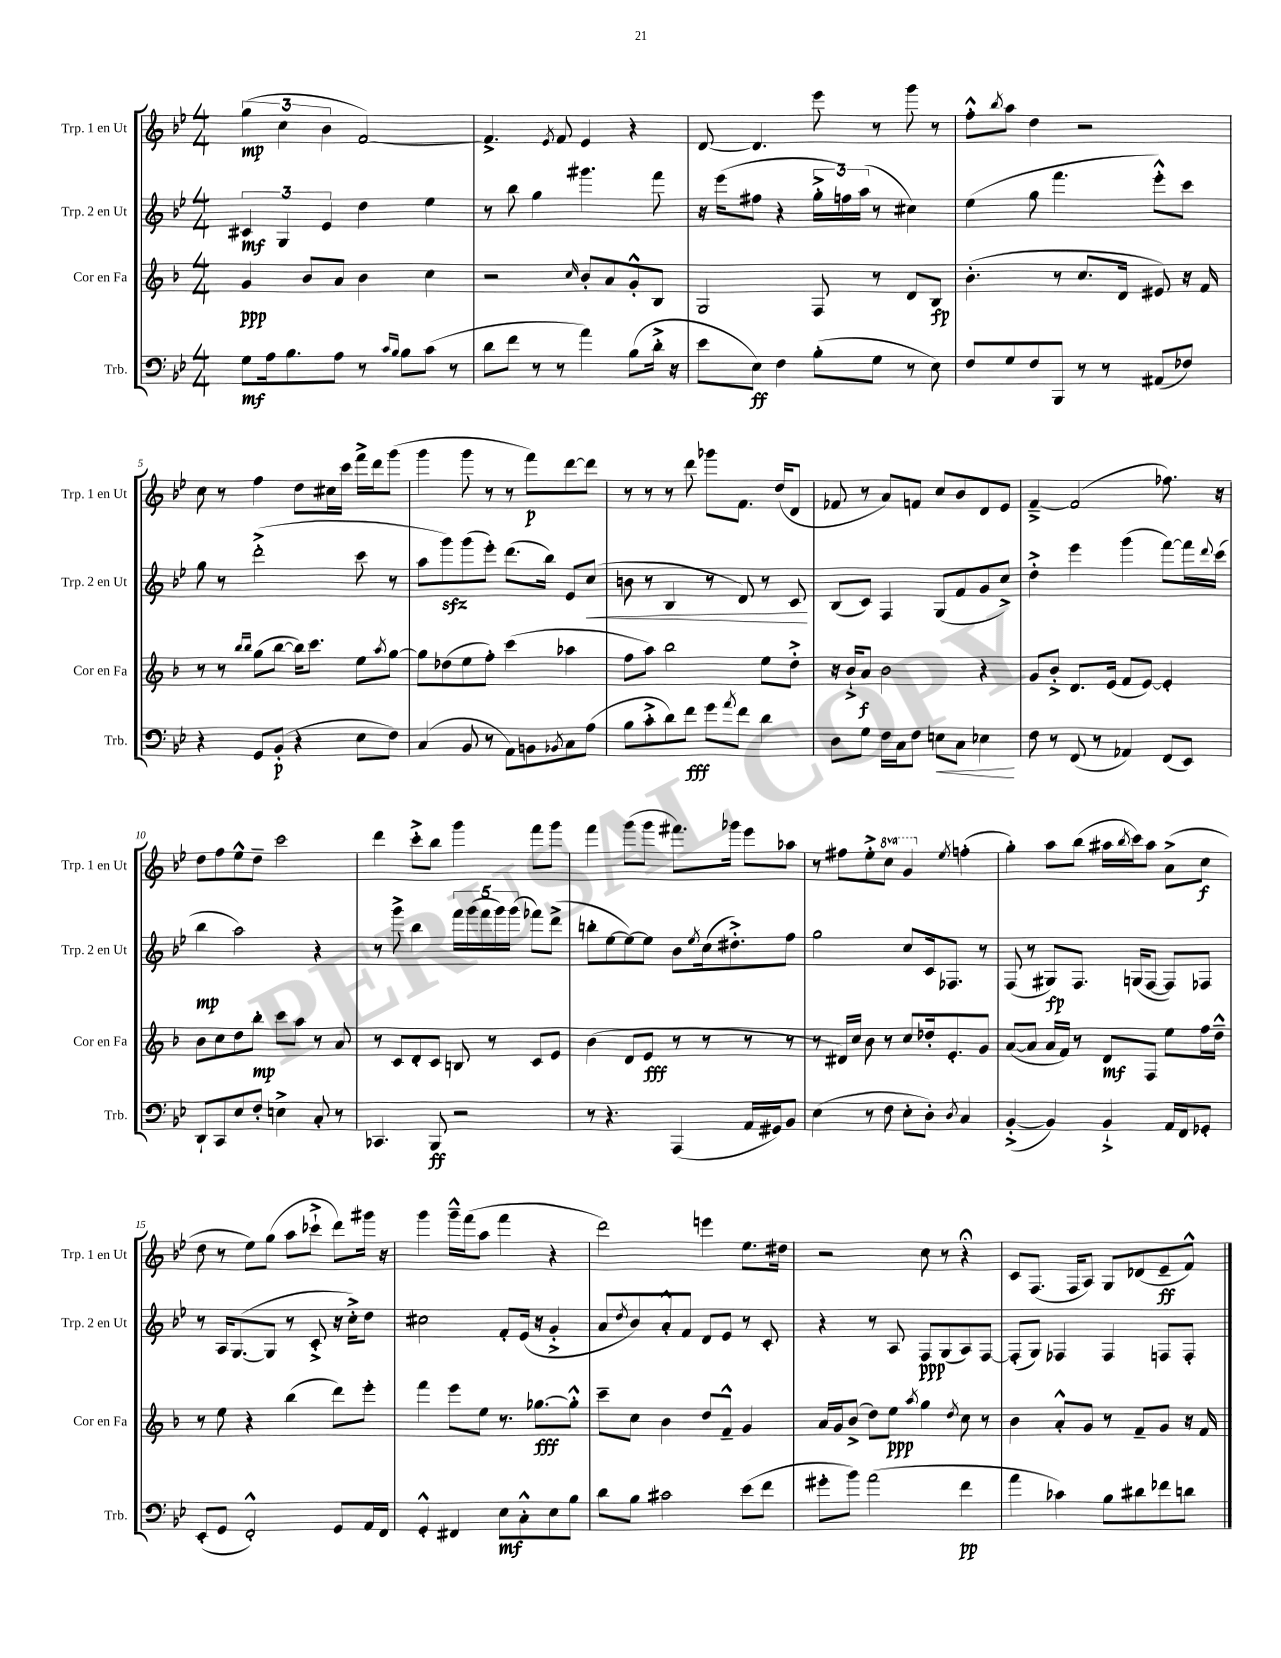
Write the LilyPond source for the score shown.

<<
\new StaffGroup <<
\new Staff = "s0" \with { instrumentName = "Trp. 1 en Ut" shortInstrumentName = "Trp. 1 en Ut" } {
    \clef treble \key bes \major \numericTimeSignature \time 4/4 \set Staff.ottavationMarkups = #ottavation-simple-ordinals
    \tuplet 3/2 { g''4\mp( c''4 bes'4 } f'2~) |
    f'4.-> \acciaccatura { ees'8 } f'8 ees'4 r4 |
    d'8~ d'4. ees'''8 r8 g'''8 r8 |
    f''8-.-^ \acciaccatura { bes''8 } a''8 d''4 r2 |
    c''8 r8 f''4 d''8 cis''16 c'''16 f'''16-> d'''16 g'''8( |
    g'''4 g'''8 r8 r8 f'''8\p) d'''8~ d'''8 |
    r8 r8 r8 d'''8 ges'''8 f'8. d''16( d'8 |
    fes'8 r8 a'8) f'8 c''8 bes'8 d'8 ees'8 |
    f'4~---> f'2( fes''8.) r16 |
    d''8 f''8 ees''8-^ d''8-- c'''2 |
    d'''4 c'''8-.-> bes''8 g'''4 f'''8 g'''8 |
    f'''4 g'''8( g'''8 fis'''8.) ges'''16 ees'''8 aes''8 |
    r8 fis''8 ees''8-.-> \ottava #1 c'''8 g''4 \ottava #0 \acciaccatura { ees''8 } f''4-.( |
    g''4-.) a''8 bes''8( ais''16 \acciaccatura { bes''8 } c'''16) ais''8 a'8->( c''8\f |
    d''8 r8 ees''8) g''8( a''8 ces'''8-!-> d'''8) gis'''16 r16 |
    g'''4 g'''16---^ f'''16( a''8 f'''4 r4 |
    d'''2) e'''4 ees''8. dis''16 |
    r2 c''8 r8 r4\fermata |
    c'8 f8.( f16 a8) g8 des'8( ees'8--\ff f'8-^) \bar "|." |
}
\new Staff = "s1" \with { instrumentName = "Trp. 2 en Ut" shortInstrumentName = "Trp. 2 en Ut" } {
    \clef treble \key bes \major \numericTimeSignature \time 4/4
    \tuplet 3/2 { cis'4\mf g4 ees'4 } d''4 ees''4 |
    r8 bes''8 g''4 gis'''4. f'''8 |
    r16 ees'''16( fis''8 r4 \tuplet 3/2 { g''16-.-> f''16) a''16( } r8 cis''4) |
    ees''4( g''8 f'''4. ees'''8-.-^) c'''8 |
    g''8 r8 d'''2-.->( c'''8 r8 |
    a''8 g'''8\sfz) g'''8( ees'''8-.) d'''8.( bes''16) ees'8 c''8\<( |
    b'8 r8 bes4 r8 d'8) r8 c'8\! |
    bes8( c'8) f4 g8( f'8 g'8 c''8->) |
    d''4-.-> ees'''4 g'''4( f'''8~) f'''16 \appoggiatura { d'''8 } c'''16( |
    bes''4\mp a''2) r4 |
    r8 g'''8-> bes''4 \tuplet 5/4 { f'''16 g'''16( f'''16 g'''16) g'''16( } fes'''8) d'''8->( |
    b''8-. ees''8~ ees''8~) ees''8 bes'8 \acciaccatura { ees''8 } c''16( dis''8.-.->) f''8 |
    g''2 c''8 c'16 fes8. r8 |
    f8( r8 gis8\fp) f8. g16( f8~ f8) fes8 |
    r8 a16 g8.~( g8 r8 c'8-.-> r16 c''16-.->) d''8 |
    cis''2 f'8-. ees'16( r16 g'4-.-> |
    a'8 \acciaccatura { d''8 } bes'8) a'8-.-^ f'8 d'8 ees'8 r8 c'8-. |
    r4 r8 a8 f8\ppp g8( a8) f8~ |
    f8-.( g8) fes4 fes4 f8 f8-. \bar "|." |
}
\new Staff = "s2" \with { instrumentName = "Cor en Fa" shortInstrumentName = "Cor en Fa" } {
    \clef treble \key f \major \numericTimeSignature \time 4/4
    g'4\ppp bes'8 a'8 bes'4 c''4 |
    r2 \grace { c''16 } bes'8-. a'8 g'8-.-^ bes8 |
    g2 f8 r8 d'8 bes8\fp |
    bes'4.-.( r8 c''8. d'16 eis'8) r16 f'16 |
    r8 r8 \grace { bes''16 bes''16 } g''8( bes''8~ bes''16) c'''8. e''8 \acciaccatura { a''8 } g''8~ |
    g''8 des''8( e''8 f''8-.) c'''4( aes''4 |
    f''8 a''8) bes''2 e''8 d''8-.-> |
    r16 bes'16-!-> a'8\f bes'2 r4 |
    g'8 bes'8-.-> d'8. e'16( f'8 e'8~) e'4-. |
    bes'8 c''8 d''8 bes''8-.\mp c'''8 a''8 r8 a'8 |
    r8 c'8 d'8-. c'8 b8 r8 c'8 e'8 |
    bes'4( d'8 e'8\fff r8 r8 r8 r8 |
    r8 dis'16) c''16 bes'8 r8 c''8 des''16-. e'8.-. g'8 |
    a'8~( a'8 a'16 f'16) r8 d'8\mf f8 e''8 f''16 d''16---^ |
    r8 e''8 r4 bes''4( d'''8) e'''8-. |
    f'''4 e'''8 e''8 r8. ges''8.~\fff ges''8-.-^ |
    c'''8-- c''8 bes'4 d''8 f'8---^ g'4 |
    a'16 g'16 bes'8->( d''8) e''8\ppp \acciaccatura { a''8 } g''4 \acciaccatura { d''8 } c''8 r8 |
    bes'4 a'8-.-^ g'8 r8 f'8-- g'8 r16 f'16 \bar "|." |
}
\new Staff = "s3" \with { instrumentName = "Trb." shortInstrumentName = "Trb." } {
    \clef bass \key bes \major \numericTimeSignature \time 4/4
    g8\mf a16 bes8. a8 r8 \grace { c'16 bes16 } bes8 c'8( r8 |
    d'8 f'8 r8 r8 a'4) bes8( d'16-.-> r16 |
    ees'8 ees8\ff) f4 bes8-.( g8 r8 ees8) |
    f8 g8 f8 bes,,8 r8 r8 ais,8( fes8) |
    r4 g,8 bes,8-.\p( r4 ees8 f8) |
    c4( bes,8 r8 a,8) b,8 \acciaccatura { bes,8 } c8 a8( |
    bes8 c'8-.-> d'8) f'8\fff g'8 \acciaccatura { a'8 } f'8 d'4 |
    d8 g8 f16 c16 f8 e8\< c8 ees4\! |
    f8 r8 f,8( r8 aes,4) f,8( ees,8) |
    d,8-! c,8 ees8 f8-. e4-> c8-. r8 |
    ces,4. bes,,8\ff r2 |
    r8 r4. a,,4( a,16 gis,16) bes,8 |
    ees4( r8 f8 ees8-. d8-.) \acciaccatura { d8 } c4 |
    bes,4~-.->( bes,4) bes,4-!-> a,16 f,16 ges,8-. |
    ees,8-.( g,8 f,2-.-^) g,8 a,16 f,16 |
    g,4-.-^ fis,4 ees8\mf c8-.-^ ees8 bes8 |
    d'8 bes8 cis'2 ees'8( f'8 |
    gis'8-. bes'8) a'2( f'4\pp |
    a'4 ces'4) bes8 dis'8 fes'8 d'8 \bar "|." |
}
>>
>>
